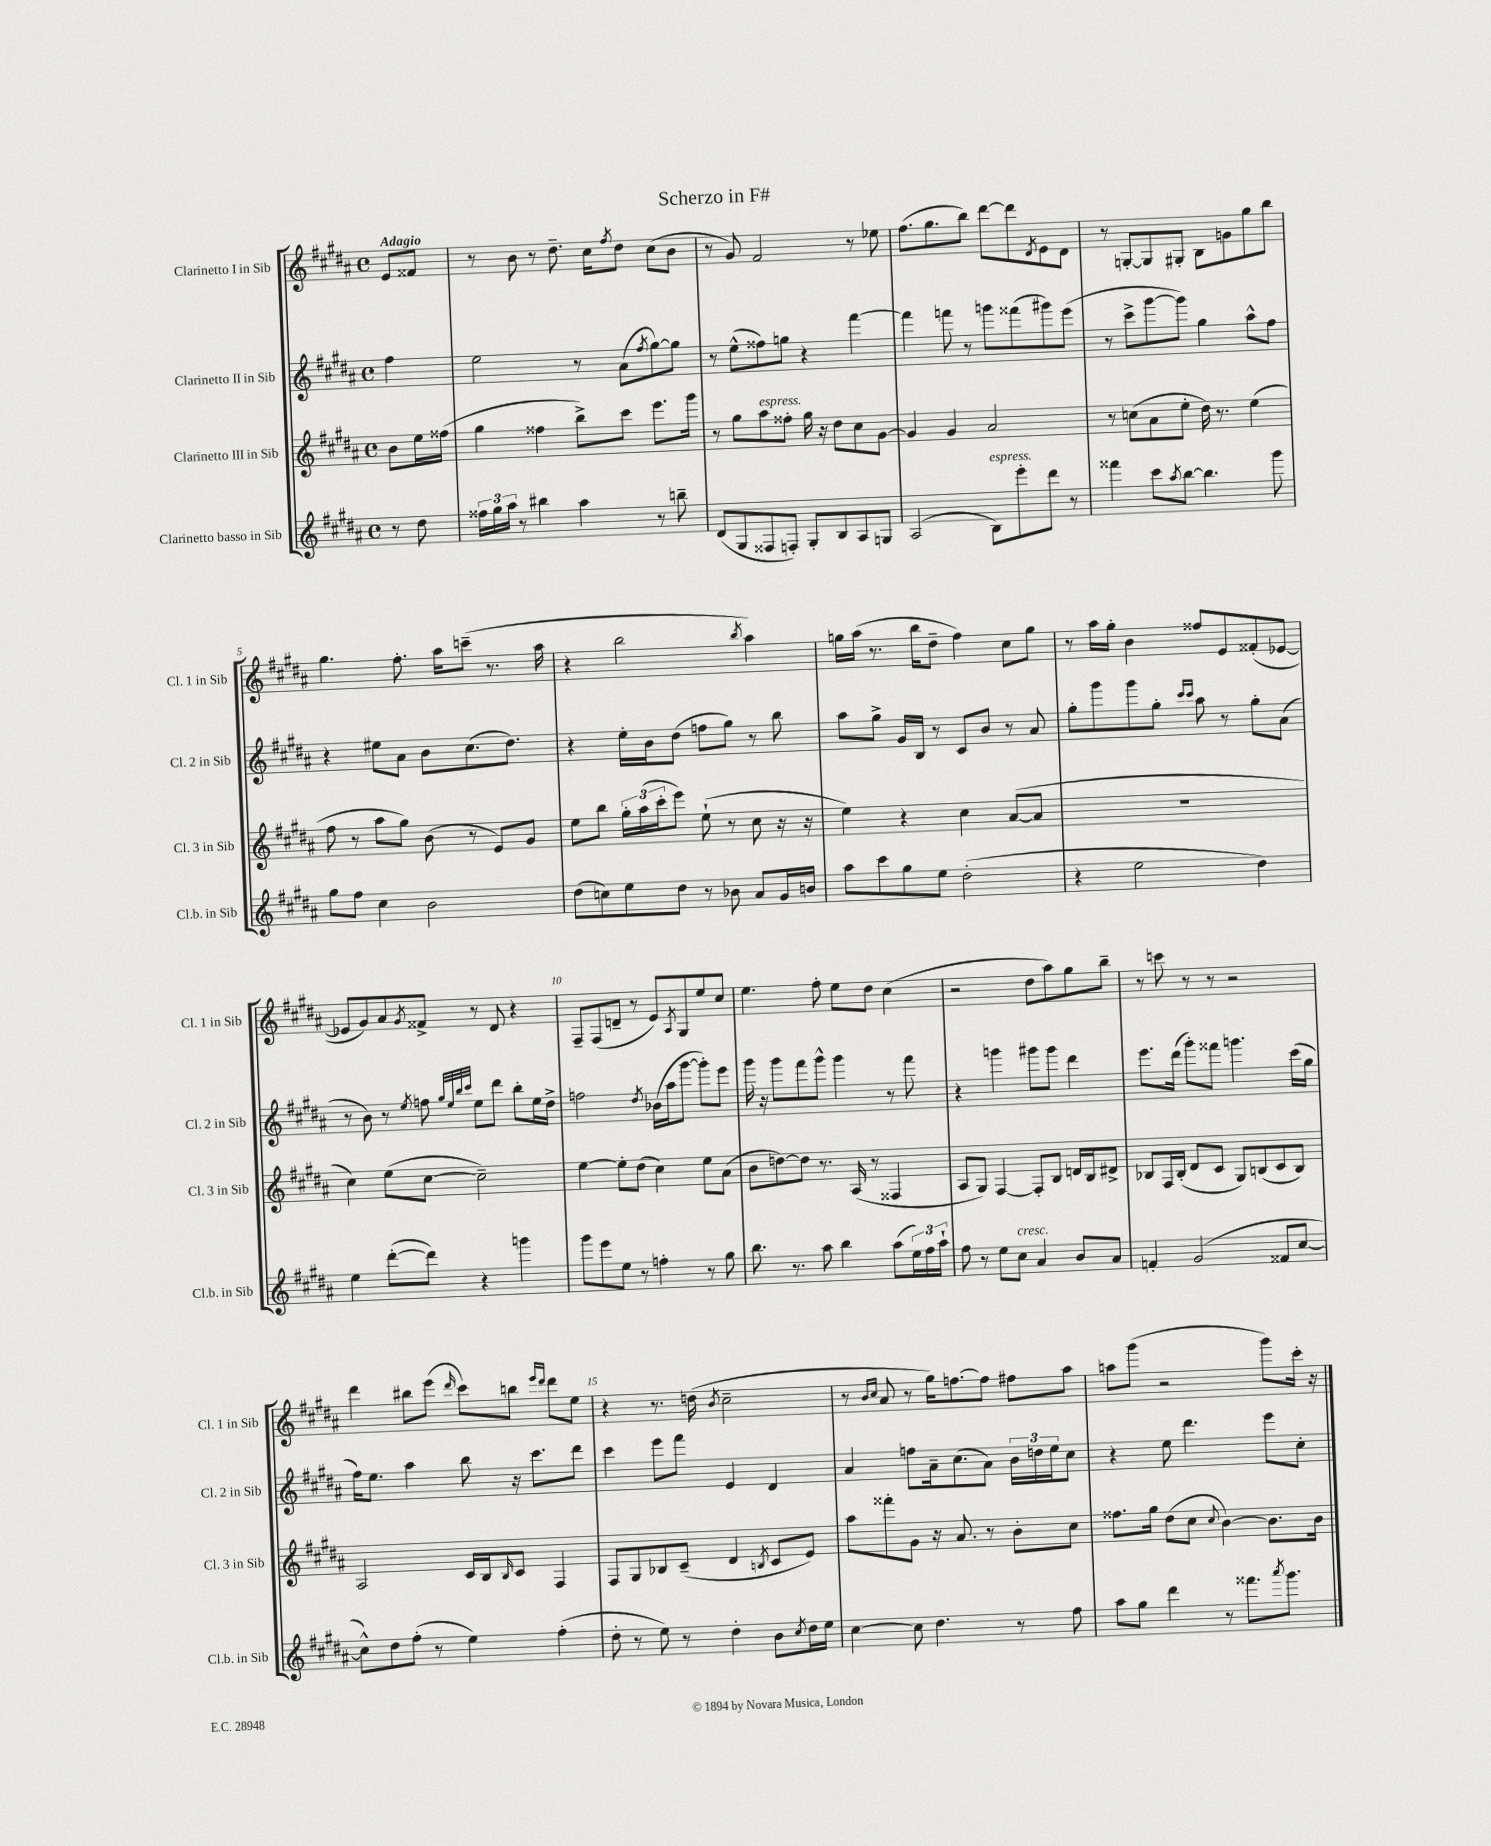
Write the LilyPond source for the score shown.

\header { title = "Scherzo in F#" }
<<
\new StaffGroup <<
\new Staff = "s0" \with { instrumentName = "Clarinetto I in Sib" shortInstrumentName = "Cl. 1 in Sib" } {
    \clef treble \key b \major \defaultTimeSignature \time 4/4 \partial 4 \tempo "Adagio"
    e'8 fisis'8 |
    r8 b'8 r8 dis''8.-- cis''16 \acciaccatura { fis''8 } dis''8 cis''8( b'8 |
    r8 gis'8) fis'2 r8 ees''8 |
    fis''8.( gis''8. b''8) dis'''8~ dis'''8 \acciaccatura { dis'8 } e'8 dis'8 |
    r8 g8~-. g8 gis8-. b8 g'8 gis''8 b''8 |
    gis''4. fis''8.-. ais''16 c'''8--( r8. ais''16 |
    r4 b''2 \acciaccatura { b''8 } ais''4) |
    g''16 ais''16( r8. b''16 dis''8-- fis''4) cis''8 g''8 |
    r8 ais''16 gis''16-. b'4 fisis''8 e'8 fisis'8-.( ees'8~ |
    ees'8 gis'8) ais'8 \acciaccatura { gis'8 } fisis'8-> r8 dis'8 r4 |
    fis8-- fis8( d'8-- r8 e'8) \acciaccatura { ais8 } gis8 e''8 cis''8 |
    e''4. fis''8-. e''8 dis''8 cis''4( |
    r2 dis''8 ais''8) gis''8 b''8-- |
    r8 c'''8 r8 r8 r2 |
    dis'''4 bis''8 e'''8( \grace { dis'''16 } cis'''8) b''8 \grace { e'''16 dis'''16 } dis'''8 e''8 |
    r4 r8. d''16( \acciaccatura { b'8 } cis''2-- |
    r8 \grace { b'16 cis''16 } ais'8 r8 gis''16) f''8.~ f''8 fis''8 ais''8 |
    a''8 gis'''8( r2 gis'''8) cis'''16-. r16 \bar "|." |
}
\new Staff = "s1" \with { instrumentName = "Clarinetto II in Sib" shortInstrumentName = "Cl. 2 in Sib" } {
    \clef treble \key b \major \defaultTimeSignature \time 4/4 \partial 4
    fis''4 |
    e''2 r8 ais'8( \acciaccatura { fis''8 } gis''8~) gis''8 |
    r8 e''8-^( fisis''8) g''8 r4 fis'''4~ |
    fis'''4 f'''8 r8 g'''8 fisis'''8( gis'''8) e'''8( |
    r8 cis'''8-> gis'''8~ gis'''8) gis''4 ais''8-^ fis''8 |
    r4 eis''8 ais'8 b'8 cis''8.( dis''8.) |
    r4 e''16-. b'16 dis''8( f''8 gis''8) r8 b''8 |
    ais''8 gis''8-> gis'16 b16 r8 cis'8 b'8 r8 ais'8 |
    gis''8-. gis'''8 gis'''8 gis''8-. \grace { cis'''16 cis'''16 } ais''8 r8 gis''8-. ais'8( |
    r8 b'8) r8 \acciaccatura { e''8 } f''8 \grace { gis''32 e''32 b''32 cis'''32 } e''8 dis'''8 b''8-. e''16 dis''16-> |
    f''2 \acciaccatura { dis''8 } bes'16( ais''16 gis'''8~ gis'''8-.) e'''8 |
    gis'''16 r16 gis'''8 fis'''8 gis'''8-^ gis'''4 r8 fis'''8 |
    r4 g'''4 gis'''8 gis'''8 dis'''4 |
    e'''8. dis'''16( gis'''8-.) fisis'''8 g'''4. cis'''16( gis''16 |
    fis''16) e''8. ais''4 b''8 r16 cis'''8. dis'''8 |
    cis'''4 e'''8 fis'''8 e'4 dis'4 |
    ais'4 f''8 ais'16-- cis''8.( ais'8) \tuplet 3/2 { b'16 d''16 e''16 } cis''8 |
    r4 e''8 dis'''4. e'''8 cis''8-. \bar "|." |
}
\new Staff = "s2" \with { instrumentName = "Clarinetto III in Sib" shortInstrumentName = "Cl. 3 in Sib" } {
    \clef treble \key b \major \defaultTimeSignature \time 4/4 \partial 4
    b'8 e''16 fisis''16( |
    gis''4 fisis''4 b''8->) cis'''8 e'''8. gis'''16 |
    r8 gis''8 ais''8^\markup { \italic "espress." } fisis''8-. gis''16 r16 dis''8 cis''8 gis'8~ |
    gis'4 gis'4 ais'2 |
    r8 c''8( ais'8 e''8-. dis''16) r8. e''4( |
    fis''8 r8 ais''8 gis''8) b'8( r8 e'8) gis'8 |
    e''8 b''8 \tuplet 3/2 { gis''16-. ais''16( cis'''16-. } e'''8) e''8-!( r8 cis''8 r16 r16 |
    e''4) r4 cis''4 ais'8~( ais'8 |
    R1 |
    cis''4) e''8( cis''8~ cis''2--) |
    e''4~ e''8-. dis''8( cis''4) e''8 ais'8( |
    b'8 d''8~) d''8 r8. ais16( r8 fisis4 |
    ais8 gis8) fis4~ fis8-. b8 d'16 b16 dis'8-> |
    bes8 fis16 bes16-.( dis'8 cis'8 gis8) b8( cis'8 b8) |
    ais2 cis'16 b16 \grace { b16 } cis'8 fis4 |
    fis8 gis8 bes8 cis'8--( dis'4 \acciaccatura { b8 } cis'8 e'8) |
    ais''8 fisis'''8-. gis'8 r16 ais'8. r8 b'8-. cis''8 |
    fisis''8. gis''16 dis''8( cis''8 \appoggiatura { cis''8 } b'4~) b'8. b'16 \bar "|." |
}
\new Staff = "s3" \with { instrumentName = "Clarinetto basso in Sib" shortInstrumentName = "Cl.b. in Sib" } {
    \clef treble \key b \major \defaultTimeSignature \time 4/4 \partial 4
    r8 dis''8 |
    \tuplet 3/2 { fisis''16 gis''16 ais''16 } r8 bis''4 ais''4 r8 b''8-- |
    dis'8( gis8 fisis8 f8-.) gis8-. b8 ais8 g8 |
    ais2( b8^\markup { \italic "espress." }) e'''8-. dis'''8 r8 |
    fisis'''4 cis'''8 \acciaccatura { ais''8 } b''8~ b''4. gis'''8 |
    gis''8 fis''8 cis''4 b'2 |
    dis''8( c''8) e''8 dis''8 r8 bes'8 ais'8 gis'16 b'16 |
    ais''8 cis'''8 gis''8 e''8 dis''2-.( |
    r4 e''2 dis''4) |
    e''4 dis'''8~-.( dis'''8) r4 g'''4 |
    gis'''8 e'''8 e''8 r8 f''4-. r8 gis''8 |
    b''8. r8. ais''8 b''4 ais''8( \tuplet 3/2 { e''16) fis''16 ais''16-! } |
    fis''8 r8 e''8 cis''8^\markup { \italic "cresc." } ais'4 b'8 ais'8 |
    f'4-. gis'2( fisis'8 cis''8~ |
    cis''8-^) dis''8 fis''8-.( r8 e''4) fis''4-.( |
    dis''8-. r8 e''8) r8 dis''4-. b'8 \acciaccatura { cis''8 } dis''16 e''16 |
    cis''4~ cis''8 dis''4. r8 fis''8 |
    ais''8 gis''8 dis'''4 r8 fisis'''8. \acciaccatura { ais'''8 } gis'''8. \bar "|." |
}
>>
>>
\layout { \context { \Score \override BarNumber.break-visibility = ##(#f #t #t) barNumberVisibility = #(every-nth-bar-number-visible 5) } }
